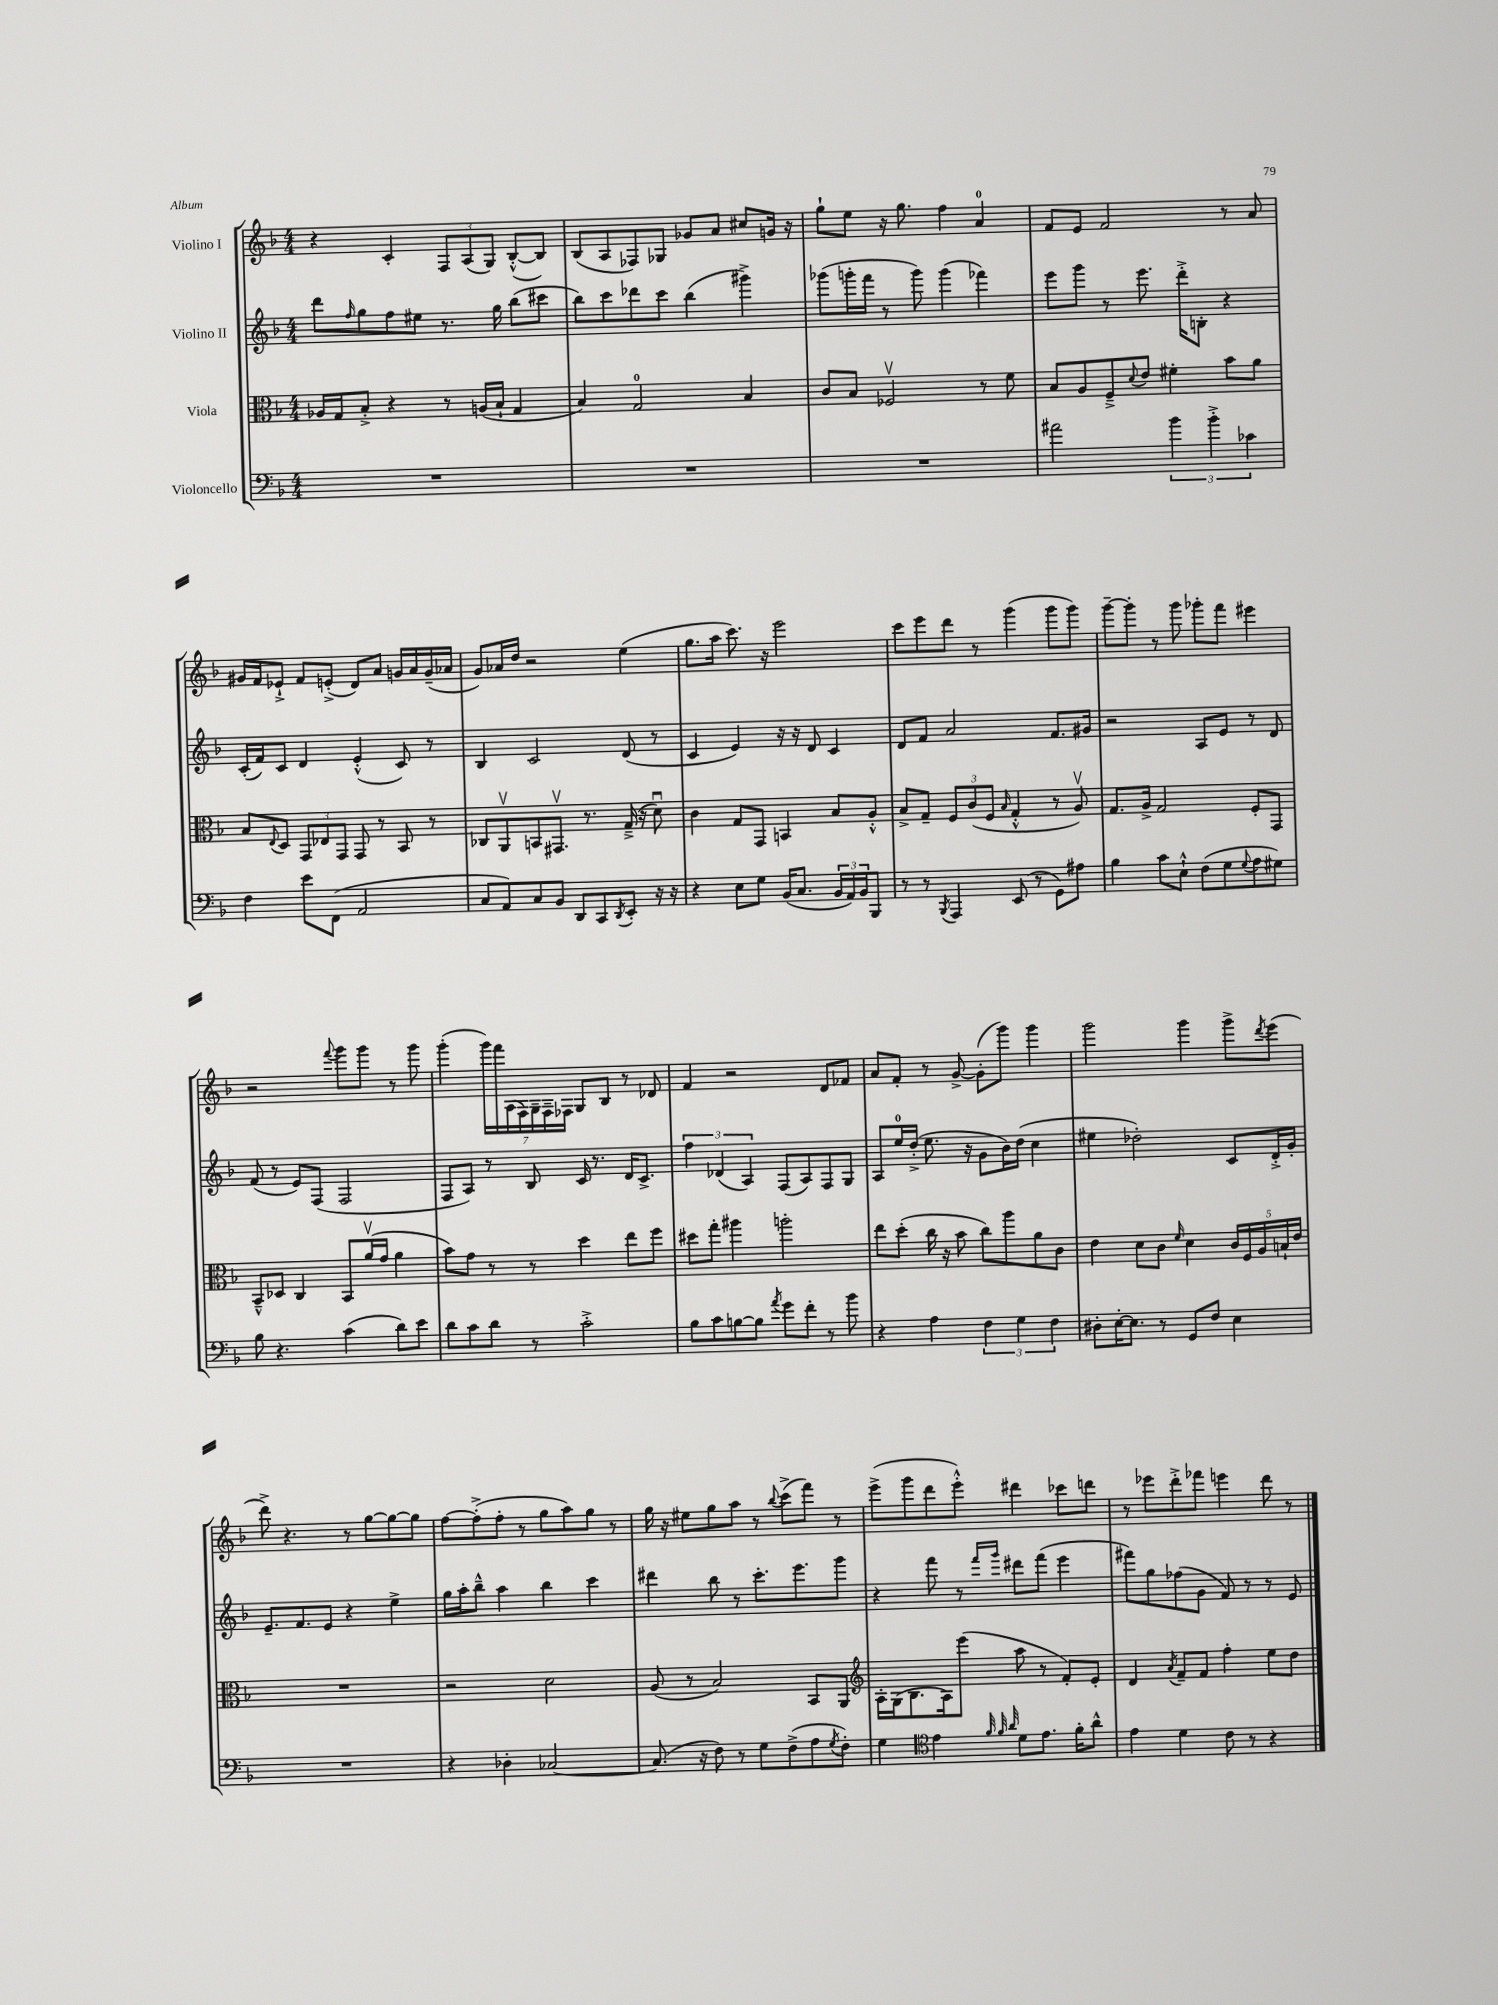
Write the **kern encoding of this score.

**kern	**kern	**kern	**kern
*staff4	*staff3	*staff2	*staff1
*clefF4	*clefC3	*clefG2	*clefG2
*k[b-]	*k[b-]	*k[b-]	*k[b-]
*M4/4	*M4/4	*M4/4	*M4/4
1r	16A-	8ddd	4r
.	16G	.	.
.	.	16qqff	.
.	8B-'^	8gg	.
.	4r	8ff	4c'
.	.	8ee#	.
.	8r	8.r	12F
.	.	.	(12A
.	(16A	.	.
.	.	.	12G)
.	16B-`	16gg	.
.	4G	(8bb-	([8B-'^^
.	.	8ccc#	8B-])
=	=	=	=
1r	4B-)	8bb-)	(8B-
.	.	8ccc	8A
.	2G	8ddd-	8F-)
.	.	8ccc	8G-
.	.	(4bb-	8g-
.	.	.	8a
.	4B-	4ggg#^)	8cc#
.	.	.	16g
.	.	.	16r
=	=	=	=
1r	8c	(8ggg-	8gg`
.	8B-	16ggg'	8ee
.	.	16fff	.
.	2F-v	8r	16r
.	.	.	8.gg
.	.	8ggg)	.
.	.	(4ggg	4ff
.	8r	4fff-)	4a
.	8f	.	.
=	=	=	=
2a#	8B-	8eee	8f
.	8A	8ggg	8e
.	8F~^	8r	2f
.	8qqd	.	.
.	8e	8.eee	.
6b-	4f#'	.	.
.	.	16ddd'^	.
.	.	8B'	.
6b-'^	.	.	.
.	8b-	4r	8r
6c-	.	.	.
.	8a	.	8a
=	=	=	=
4F	8B-	(16c'	16g#
.	.	16f)	16f
.	8qqE	.	.
.	8D	8c	8e-`^
8e	12GG	4d	8f
.	12E-	.	.
(8FF	.	.	(8e'^
.	12GG	.	.
2AA	8GG	(4e'^^	8d)
.	8r	.	8a
.	8BB-	8c)	16g
.	.	.	16a
.	8r	8r	(16g~
.	.	.	16a-
=	=	=	=
8C	8C-	4B-	8g)
8AA)	8AAv	.	16a-
.	.	.	16dd
8C	8BB	2c	2r
8BB-	8.GG#v	.	.
8DD	.	.	.
.	8.r	.	.
8CC	.	.	.
8qDD	.	.	.
8EE'	(16G~^	(8d	(4ee
.	16r	.	.
16r	8du)	8r	.
16r	.	.	.
=	=	=	=
4r	4c	4c	8.gg
.	.	.	16aa
8E	8G	4e)	8.ccc)
8G	8GG	.	.
.	.	.	16r
(16BB-	4BB	16r	2eee
8.C	.	16r	.
.	.	8d	.
24BB-	8B-	4c	.
24AA)	.	.	.
24BB-	.	.	.
8BBB-	8A'^^	.	.
=	=	=	=
8r	8B-^	8d	8ccc
8r	8G~	8f	8eee
8qBBB-	.	.	.
4AAA	12F	2a	8ddd
.	(12c	.	.
.	.	.	8r
.	12F	.	.
.	16qqB-	.	.
(8EE	4G'^^	.	(4ggg
8r	.	.	.
8GG)	8r	8.f	8ggg
8A#	8Av)	.	8ggg)
.	.	16g#	.
=	=	=	=
4B-	8.G	2r	[8ggg~
.	.	.	8ggg']
.	16A^	.	.
8c	2G	.	8r
8E`^^	.	.	8ggg
(8F	.	8A	8ggg-'
8G	.	8e	8fff
8qqG	.	.	.
8A	8F'	8r	4eee#
8G#)	8GG	8d	.
=	=	=	=
8B-	8BB-~^^	(8f	2r
4.r	8D-	8r	.
.	4C	8e)	.
.	.	(8F	.
.	.	.	8qqfff
(4c	8BB-	2F	8ggg
.	(16av	.	8ggg
.	16g	.	.
8d)	4a	.	8r
8e	.	.	8ggg
=	=	=	=
8d	8b-)	8F	(4ggg'
8c	8g	8A)	.
8d	8r	8r	28ggg)
.	.	.	28fff
.	.	.	(28A
.	.	.	28F)
8r	8r	8B-	.
.	.	.	28G~
.	.	.	28F~
.	.	.	28F-
2c'^	4dd	16c	8G
.	.	8.r	.
.	.	.	8B-
.	8ee	16d	8r
.	.	8.c^	.
.	8ff	.	8d-
=	=	=	=
8B-	8dd#	6ff	4f
8c	8gg'	.	.
.	.	(6d-	.
[8B	4aa#	.	2r
.	.	6A)	.
8B]	.	.	.
8qa	.	.	.
8g	2aa'	(8F	.
8f'	.	8A)	.
8r	.	8F	8d
8b-	.	8G	8f-
=	=	=	=
4r	8ee	8A	8a
.	(8dd'	16ee	8f'
.	.	(16dd'^	.
4A	16cc	8.ee	8r
.	16r	.	.
.	8b-	.	[8g^
.	.	16r	.
6F	8cc)	8g	(8g']
.	8aa	16b-)	8ggg)
6G	.	.	.
.	.	(16dd	.
.	8a	4cc	4ggg
6F	.	.	.
.	8c	.	.
=	=	=	=
8D#'	4e	4ee#	2ggg
[16E'	.	.	.
8.E]	.	.	.
.	8d	2dd-')	.
8r	8c	.	.
.	16qqf	.	.
8GG	4d	.	4ggg
8F	.	.	.
4E	20c	8c	8ggg^
.	20F	.	.
.	20A	.	.
.	.	.	8qddd
.	.	16d'^	(8eee
.	20B`	.	.
.	.	16g'	.
.	20e	.	.
=	=	=	=
1r	1r	8.e~	8ddd^)
.	.	.	4.r
.	.	8.f	.
.	.	8e	.
.	.	4r	8r
.	.	.	[8gg
.	.	4ee^	8gg_
.	.	.	8gg]
=	=	=	=
4r	2r	16gg	[8ff
.	.	16aa'	.
.	.	8bb-~^^	(8ff'^]
4D-'	.	4aa	8ff'
.	.	.	8r
[2C-	2d	4bb-	8gg
.	.	.	8aa)
.	.	4ccc	8gg
.	.	.	8r
=	=	=	=
(8.C-]	(8A	4ddd#	16gg
.	.	.	16r
.	8r	.	8ee#
16r	.	.	.
8F)	2B-)	8bb-	8gg
8r	.	8r	8aa
8G	.	8.ccc'	8r
.	.	.	8qqbb-
(8F^	.	.	(8ccc^
.	.	8.eee	.
8A	8BB-	.	8fff)
8qG	.	.	.
8F')	8AA	8ggg	8r
=	=	=	=
*	*clefG2	*	*
4G	16A'	4r	(8eee^
.	(16G	.	.
.	8.B-	.	8ggg
*clefC4	*	*	*
4e	.	8fff	8ddd
.	16A)	.	.
.	(8eee	8r	8eee'^^)
32qqf	.	.	.
32qqf	.	16qqfff	.
32qqa	.	16qqggg	.
8d	8aa	8ddd#	4ddd#
8.e	8r	(8fff	.
.	8f')	4eee	8ccc-
16f'	.	.	.
8a^^	8e'	.	8ddd
=	=	=	=
4e	4d	8fff#)	8r
.	.	8gg	8eee-
.	8qa	.	.
4d	8f~	(8ff-	8ddd'^
.	8f	8g	8fff-
8c	4ff'	8f)	4eee
8r	.	8r	.
4r	8ee	8r	8ddd
.	8dd	8e	8r
==	==	==	==
*-	*-	*-	*-
